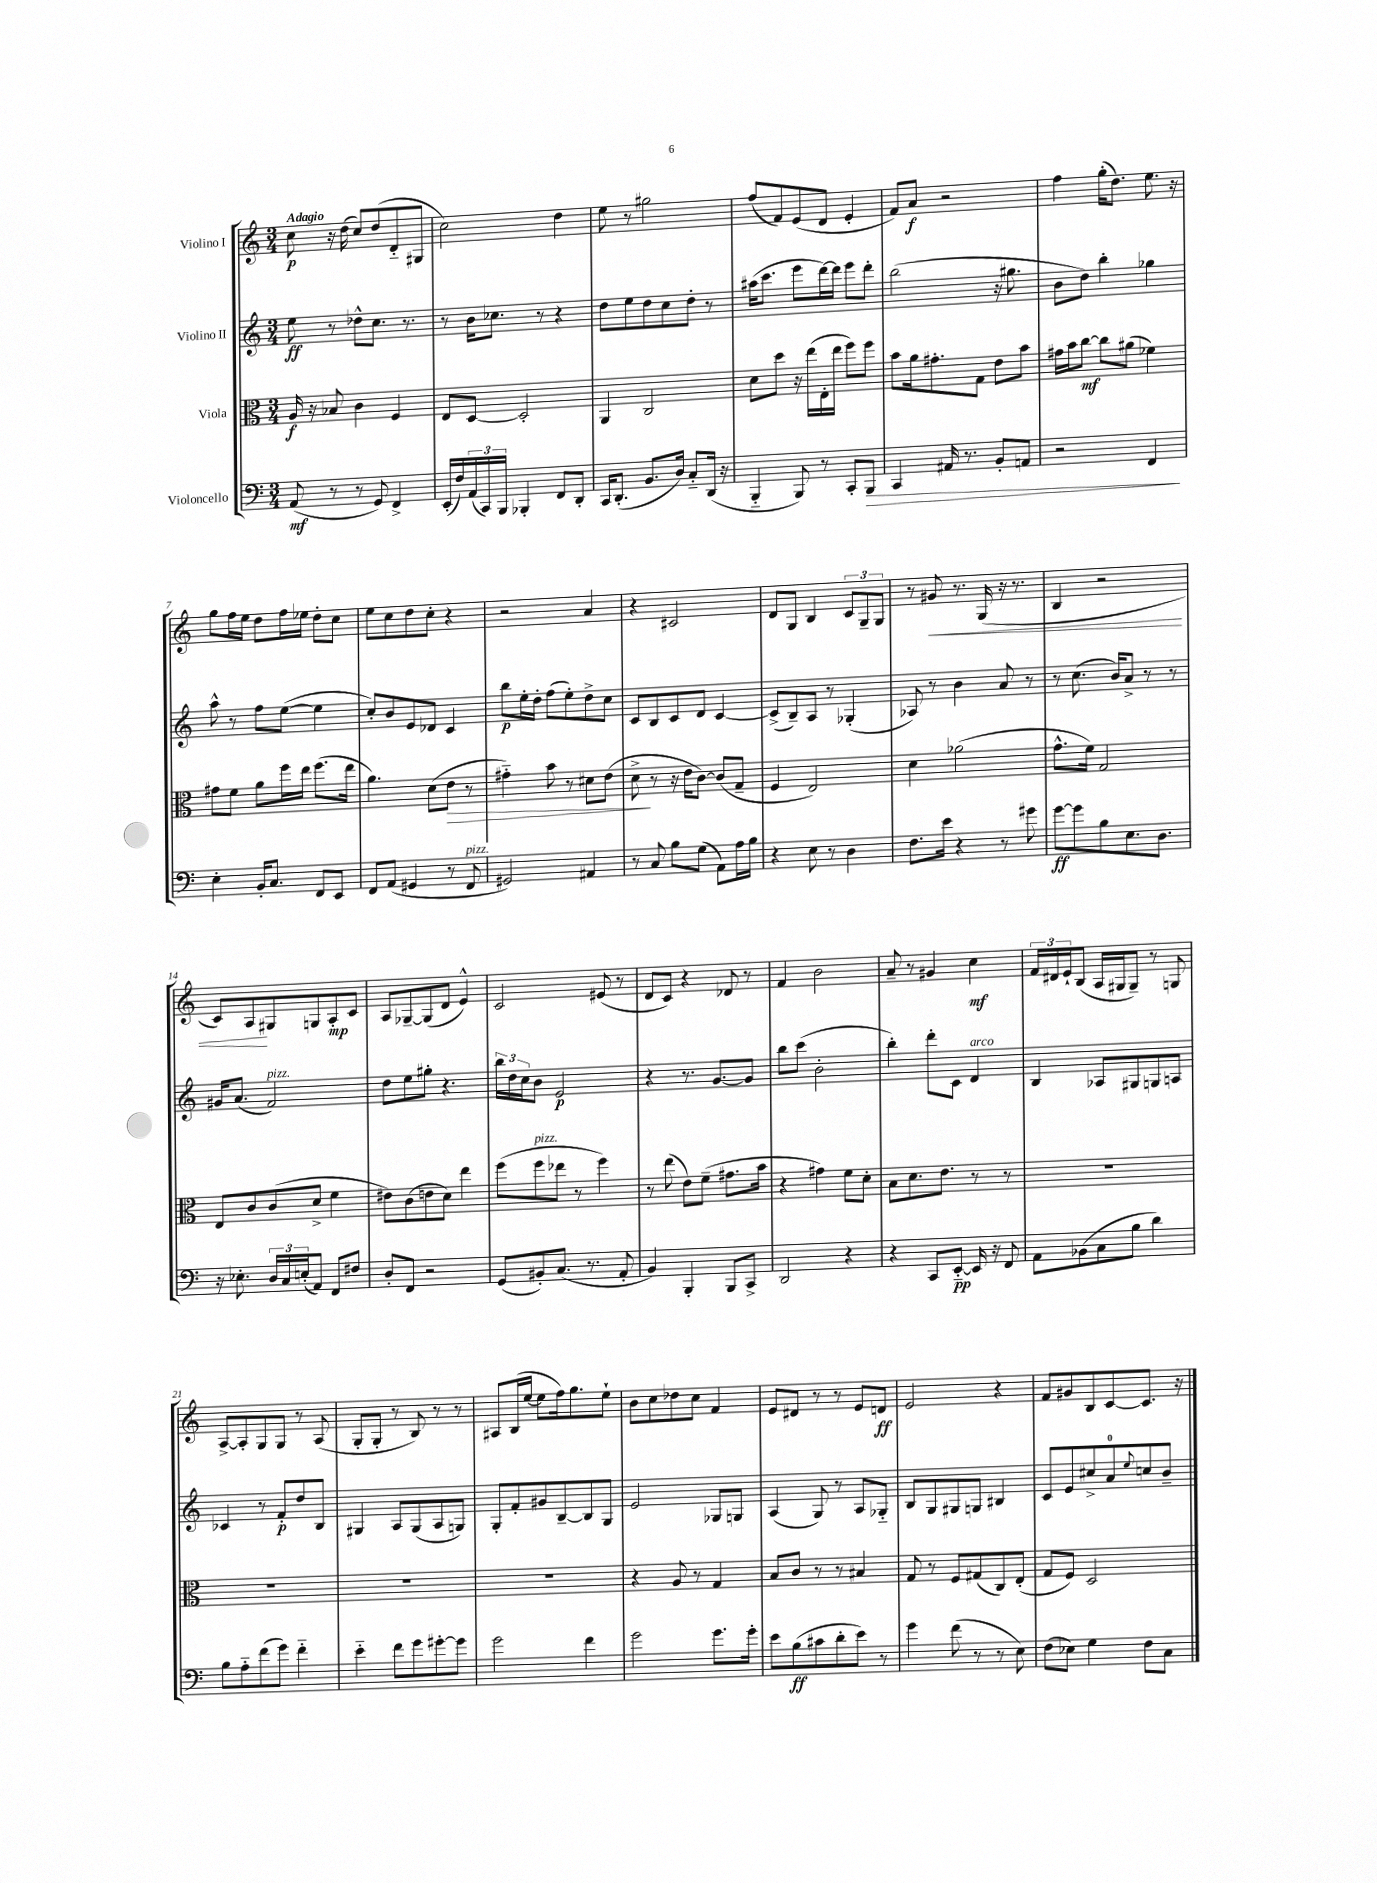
<<
\new StaffGroup <<
\new Staff = "s0" \with { instrumentName = "Violino I" } {
    \clef treble \key c \major \numericTimeSignature \time 3/4 \tempo "Adagio"
    c''8\p r16 d''16( c''8) d''8( d'8-_ gis8 |
    c''2) d''4 |
    e''8 r8 gis''2 |
    f''8( f'8) e'8( d'8 e'4-. |
    f'8) a'8\f r2 |
    f''4 g''16-.( d''8.) e''8. r16 |
    g''8 f''16 e''16 d''8 f''16 ees''16 d''8-. c''8 |
    e''8 c''8 d''8 c''8-. r4 |
    r2 a'4 |
    r4 cis'2 |
    d'8 g8 b4 \tuplet 3/2 { c'8 g8-- g8 } |
    r8 gis'8\< r8. g16( r16 r8. |
    b4 r2 |
    c'8) a8\! gis8 g8 a8-.\mp c'8 |
    a8 ges8~-- ges8( d'8 e'4-^) |
    c'2 eis'8( r8 |
    d'8 c'8) r4 des'8 r8 |
    f'4 b'2 |
    a'8-- r8 gis'4 c''4\mf |
    \tuplet 3/2 { f'16 dis'16 e'16-! } b8( a16 gis16 gis8--) r8 g8 |
    a8~-> a8-. g8 g8 r8 a8( |
    g8-. g8-. r8 b8) r8 r8 |
    ais8 b16( e''16~ e''8 f''16) g''8. e''8-! |
    b'8 c''8 des''8 c''8 f'4 |
    e'8 dis'8 r8 r8 e'8 d'8\ff |
    e'2 r4 |
    f'8 gis'8 b8 c'8~ c'8. r16 \bar "|." |
}
\new Staff = "s1" \with { instrumentName = "Violino II" } {
    \clef treble \key c \major \numericTimeSignature \time 3/4
    e''8\ff r8 des''8-^ c''8. r8. |
    r8 b'16 ces''8. r8 r4 |
    d''8 e''8 d''8 c''8 d''8-. r8 |
    ais''16( c'''8. e'''8 d'''16~) d'''16 e'''8 d'''8-. |
    b''2( r16 gis''8. |
    b'8 d''8) b''4-. ges''4 |
    a''8-^ r8 f''8 e''8~( e''4 |
    c''8-.) b'8 e'8 des'8 c'4 |
    b''8\p e''16-. d''16-. f''8( e''8-.) d''8-> c''8 |
    c'8 b8 c'8 d'8 c'4~ |
    c'8->( b8--) a8 r8 ges4-.( |
    aes8) r8 b'4 a'8 r8 |
    r8 c''8.( b'16) a'8-> r8 r8 |
    gis'16 a'8.( f'2^\markup { \italic "pizz." }) |
    d''8 e''8 gis''8-. r4. |
    \tuplet 3/2 { b''16 d''16 c''16 } b'8 e'2\p |
    r4 r8. g'8.~ g'8 |
    b''8 c'''8( b'2-. |
    b''4-.) d'''8-. c'8 d'4^\markup { \italic "arco" } |
    b4 aes8 gis8 g8 a8 |
    ces'4 r8 f'8-.\p d''8 b8 |
    gis4 a8 gis8( a8 g8) |
    g8-. f'8-. gis'8 b8~-- b8 g8 |
    e'2 ges8 g8 |
    a4( g8) r8 a8 ges8-_ |
    b8 g8 gis8 g8 bis4 |
    c'8 e'8 cis''8-> a'8-0 \appoggiatura { e''8 } c''8 b'8-- \bar "|." |
}
\new Staff = "s2" \with { instrumentName = "Viola" } {
    \clef alto \key c \major \numericTimeSignature \time 3/4
    a16\f r16 bes8 c'4 f4 |
    e8 d8~ d2-. |
    a,4 c2 |
    d'8 d''8 r16 e''16( e16-. e''16 f''8) f''8 |
    b'8 a'16 gis'8.-. g8 e'8 b'8 |
    gis'16 b'16 c''8~\mf c''8 ais'8( fes'4) |
    gis'8 f'8 a'8 f''16 e''16 f''8.( e''16 |
    a'4.) d'8( e'8\> r8 |
    gis'4-_) b'8 r8 dis'8 e'8( |
    d'8->\! r8 r16 e'16 c'8~) c'8( g8-- |
    f4 e2) |
    d'4 aes'2( |
    g'8.-^ f'16) g2 |
    e8 c'8 c'8( d'8-> f'4 |
    eis'8) c'8( e'8 d'8) e''4 |
    f''8( f''8^\markup { \italic "pizz." } ees''8 r8 f''4) |
    r8 e''8( e'8) f'8--( gis'8. b'16 |
    r4 gis'4) f'8 d'8-. |
    b8 d'8. e'8. r8 r8 |
    R2. |
    R2. |
    R2. |
    R2. |
    r4 a8 r8 g4 |
    b8 c'8 r8 r8 bis4 |
    g8 r8 f8 gis8( c8) e8-.( |
    g8 f8) d2 \bar "|." |
}
\new Staff = "s3" \with { instrumentName = "Violoncello" } {
    \clef bass \key c \major \numericTimeSignature \time 3/4
    a,8\mf( r8 r8 g,8) f,4-> |
    e,16-.( f16) \tuplet 3/2 { a,16( c,16) b,,16 } bes,,4-. f,8 d,8-. |
    c,16 d,8.-.( b,8. d16) c8-_ d,16( r16 |
    b,,4-_ b,,8) r8 c,8-. b,,8\> |
    c,4 ais,16 r8. b,8-. a,8 |
    r2 f,4\! |
    e4-. b,16-. c8. f,8 e,8 |
    f,8 a,8( gis,4 r8 f,8^\markup { \italic "pizz." } |
    gis,2) ais,4 |
    r8 c8 b8 g8( a,8) a16 b16 |
    r4 e8 r8 d4 |
    f8. e'16 r4 r8 gis'8 |
    g'8~\ff g'8 b8 e8. d8. |
    r16 ees8.-. \tuplet 3/2 { d16 c16 e16-.( } a,8) f,8 fis8 |
    d8-. f,8 r2 |
    g,8( bis,8-.) c8.( r8. a,8-. |
    b,4) b,,4-. b,,8 c,8-> |
    d,2 r4 |
    r4 c,8 e,8~-_\pp e,16 r16 f,8 |
    a,8 bes,8( c8 b8 d'4) |
    b8 a8-_ f'8( g'8) f'4-_ |
    e'4-_ f'8 g'8 gis'8~-. gis'8 |
    g'2 f'4 |
    g'2 g'8. g'16-. |
    e'8 b8\ff( cis'8 d'8-. e'8) r8 |
    g'4 f'8( r8 r8 e8) |
    f8( ees8) g4 f8 c8 \bar "|." |
}
>>
>>
